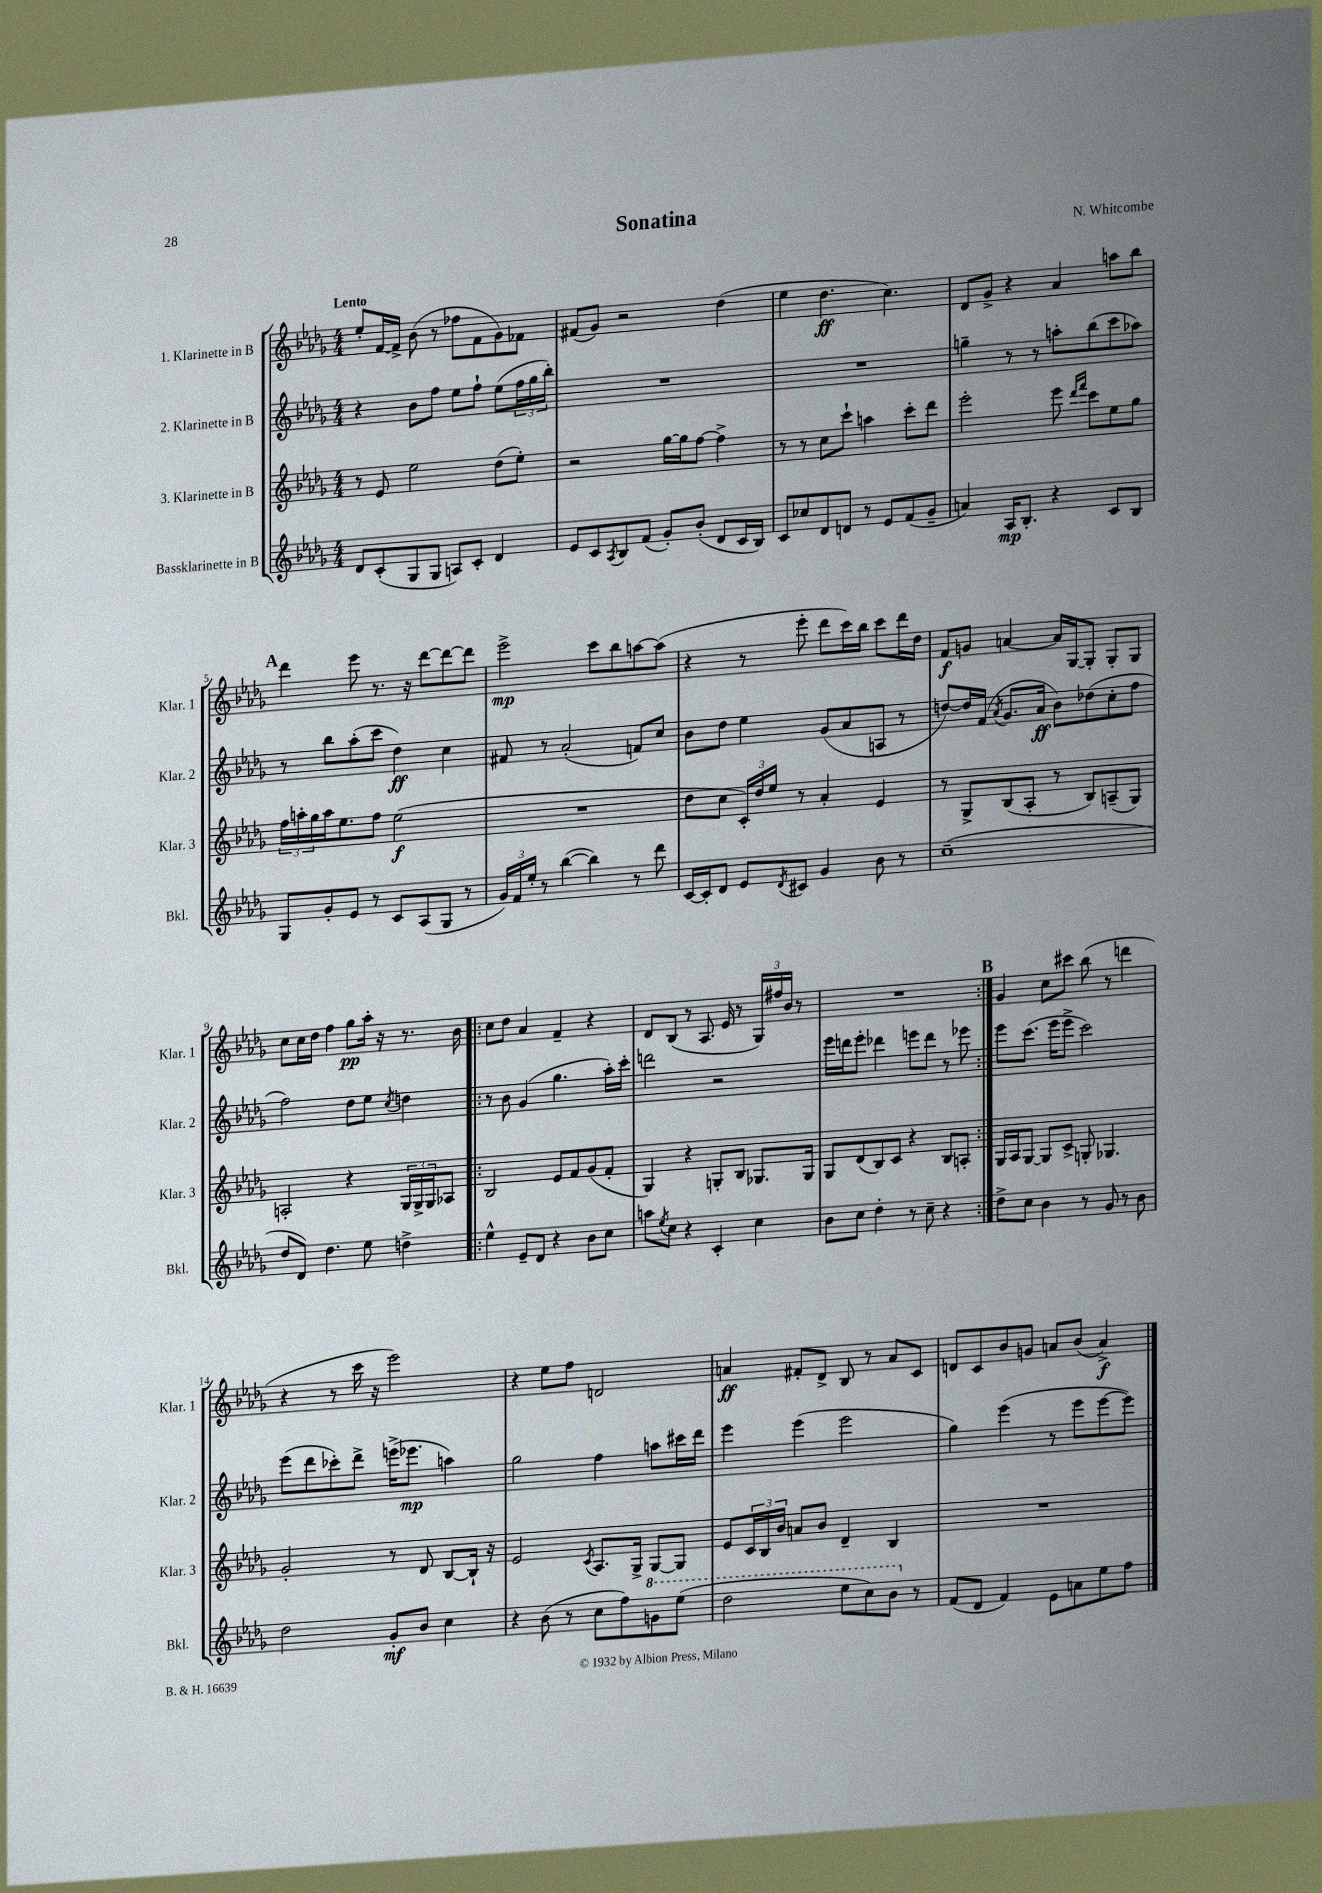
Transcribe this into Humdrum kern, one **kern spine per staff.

**kern	**dynam	**kern	**dynam	**kern	**dynam	**kern	**dynam
*part4	*part4	*part3	*part3	*part2	*part2	*part1	*part1
*staff4	*staff4	*staff3	*staff3	*staff2	*staff2	*staff1	*staff1
*I"Bassklarinette in B	*	*I"3. Klarinette in B	*	*I"2. Klarinette in B	*	*I"1. Klarinette in B	*
*I'Bkl.	*	*I'Klar. 3	*	*I'Klar. 2	*	*I'Klar. 1	*
*clefG2	*	*clefG2	*	*clefG2	*	*clefG2	*
*k[b-e-a-d-g-]	*	*k[b-e-a-d-g-]	*	*k[b-e-a-d-g-]	*	*k[b-e-a-d-g-]	*
*M4/4	*	*M4/4	*	*M4/4	*	*M4/4	*
=1	=1	=1	=1	=1	=1	=1	=1
!	!	!	!	!	!	!LO:TX:a:B:t=Lento	!
8d-/L	.	8r	.	4r	.	8ee-'/L	.
(8c'/	.	8e-/	.	.	.	[16f/L	.
.	.	.	.	.	.	16f^/JJ]	.
8G-/	.	2ee-\	.	8b-\L	.	(8b-\	.
8G-/J	.	.	.	8ff\J	.	8r	.
8An/L)	.	.	.	8ee-\L	.	8ff-X\L	.
8c'/J	.	.	.	8ff`\J	.	8f\	.
4d-/	.	(8dd-\L	.	(8ee-\L	.	8g-\)	.
.	.	8ee-'\J)	.	24ff\L	.	8f-X\J	.
.	.	.	.	24gg-\	.	.	.
.	.	.	.	24bb-'\JJ)	.	.	.
=2	=2	=2	=2	=2	=2	=2	=2
8e-/L	.	2r	.	1r	.	(8f#X/L	.
8c/	.	.	.	.	.	8g-/J)	.
8qA-/	.	.	.	.	.	.	.
8B-/	.	.	.	.	.	2r	.
(8f/J	.	.	.	.	.	.	.
8g-'/L)	.	[16gg-\LL	.	.	.	.	.
.	.	16gg-\J]	.	.	.	.	.
(8b-'/J	.	[8ff\J	.	.	.	.	.
8d-/L	.	4ff^\]	.	.	.	(4dd-\	.
16c/L	.	.	.	.	.	.	.
16B-/JJ)	.	.	.	.	.	.	.
=3	=3	=3	=3	=3	=3	=3	=3
8c/L	.	8r	.	1r	.	4ee-\	.
8cc-X/	.	8r	.	.	.	.	.
8d-/	.	8cc\L	.	.	.	4.dd-\	ff
8dn/J	.	8ccc`\J	.	.	.	.	.
8r	.	4aan\	.	.	.	.	.
8e-/L	.	.	.	.	.	4.cc\)	.
(8f/	.	8ccc'\L	.	.	.	.	.
8g-~/J	.	8ddd-\J	.	.	.	.	.
=4	=4	=4	=4	=4	=4	=4	=4
4an/)	.	2eee-'\	.	4ggn~\	.	8d-/L	.
.	.	.	.	.	.	8g-^/J	.
16A-/KL	mp	.	.	8r	.	4r	.
8.B-'/J	.	.	.	.	.	.	.
.	.	.	.	8r	.	.	.
4r	.	8eee-\	.	8aan'\L	.	4a-/	.
.	.	16qqddd-/LL	.	.	.	.	.
.	.	16qqfff/JJ	.	.	.	.	.
.	.	8ccc\L	.	(8bb-\	.	.	.
8c/L	.	8ee-\	.	8ccc\	.	8aan\L	.
8B-/J	.	8gg-\J	.	8aa-X\J)	.	8bb-\J	.
!!LO:LB:g=z
!!LO:REH:place=s1:t=A
=5	=5	=5	=5	=5	=5	=5	=5
8G-/L	.	24ff\LL	.	8r	.	4ddd-\	.
.	.	24aan'\	.	.	.	.	.
.	.	24gg-\	.	.	.	.	.
8g-'/	.	16aa\J	.	8bb-\L	.	.	.
.	.	8.ee-\	.	.	.	.	.
8e-/J	.	.	.	(8aa-'\	.	8eee-\	.
8r	.	8ff\J	.	8ccc\J	.	8.r	.
8c/L	.	(2ee-\	f	4dd-\)	ff	.	.
.	.	.	.	.	.	16r	.
(8A-/	.	.	.	.	.	[8ddd-\L	.
8G-/J	.	.	.	4cc\	.	8ddd-\_	.
8r	.	.	.	.	.	8ddd-\J]	.
=6	=6	=6	=6	=6	=6	=6	=6
24g-/LL)	.	1r	.	8f#X/	.	2eee-^\	mp
24f/	.	.	.	.	.	.	.
24ee-'/JJ	.	.	.	.	.	.	.
8r	.	.	.	8r	.	.	.
([4bb-\	.	.	.	(2a-'/	.	.	.
4bb-\])	.	.	.	.	.	8ccc\L	.
.	.	.	.	.	.	8bb-\	.
8r	.	.	.	8fn/L)	.	[8aan\	.
8ddd-\	.	.	.	8cc/J	.	(8aa\J]	.
=7	=7	=7	=7	=7	=7	=7	=7
[16c/LL	.	8dd-\L	.	8b-\L	.	4r	.
16c'/J]	.	.	.	.	.	.	.
8d-/J	.	8cc\J	.	8dd-\J	.	.	.
8e-/L	.	24c'/LL)	.	4ee-\	.	8r	.
.	.	24dd-/	.	.	.	.	.
.	.	24ee-/JJ	.	.	.	.	.
8qd-/	.	.	.	.	.	.	.
8c#X/J	.	8r	.	.	.	8eee-'\	.
4g-/	.	4a-'/	.	(8g-/L	.	8ddd-\L	.
.	.	.	.	8a-/	.	16ccc\L)	.
.	.	.	.	.	.	16bb-\JJ	.
8b-\	.	4e-/	.	8An/J	.	8ccc\L	.
8r	.	.	.	8r	.	16ddd-\L	.
.	.	.	.	.	.	16dd-\JJ	.
=8	=8	=8	=8	=8	=8	=8	=8
(1cc~	.	8r	.	[8ddn/L)	.	8f/L	f
.	.	8G-^/L	.	16dd/L]	.	8gn/J	.
.	.	.	.	(16f/JJ	.	.	.
.	.	.	.	8qa-/	.	.	.
.	.	(8B-/	.	8.g-/L	.	[4an/	.
.	.	8A-'/J	.	.	.	.	.
.	.	.	.	16a-/Jk	ff	.	.
.	.	8r	.	8b-\L)	.	16a/LL]	.
.	.	.	.	.	.	[16G-/J	.
.	.	8B-/L)	.	(8dd-X\	.	8G-'/J]	.
.	.	(8An~/	.	8cc'\	.	8G-'/L	.
.	.	8G-/J)	.	8ff\J	.	8G-/J	.
!!LO:LB:g=z
=9	=9	=9	=9	=9	=9	=9	=9
8dd-/L	.	2An'/	.	2ff\)	.	8cc\L	.
8d-/J)	.	.	.	.	.	16cc\L	.
.	.	.	.	.	.	16dd-\JJ	.
4.dd-\	.	.	.	.	.	4ff\	.
.	.	4r	.	8dd-\L	.	8gg-\L	pp
8ee-\	.	.	.	8ee-\J	.	16aa-'\Jk	.
.	.	.	.	.	.	16r	.
.	.	.	.	8qcc/	.	.	.
4ddn^\	.	24G-/LL	.	4ddn\	.	8.r	.
.	.	24G-^/	.	.	.	.	.
.	.	24G-/J	.	.	.	.	.
.	.	8A-X/J	.	.	.	.	.
.	.	.	.	.	.	16b-\	.
=10!|:	=10!|:	=10!|:	=10!|:	=10!|:	=10!|:	=10!|:	=10!|:
4ee-^^\	.	2B-/	.	8r	.	8cc\L	.
.	.	.	.	8b-\	.	8dd-\J	.
8e-~/L	.	.	.	(4g-/	.	4a-/	.
8d-/J	.	.	.	.	.	.	.
4r	.	8e-/L	.	4.gg-\	.	4f~/	.
.	.	8f/	.	.	.	.	.
8b-\L	.	(8g-/	.	.	.	4r	.
8cc\J	.	8f'/J	.	16aa-'\LL)	.	.	.
.	.	.	.	16ccc'\JJ	.	.	.
=11	=11	=11	=11	=11	=11	=11	=11
8aan\L	.	4G-/)	.	2dddn\	.	8d-/L	.
8qee-/	.	.	.	.	.	.	.
8cc\J	.	.	.	.	.	(8B-/J	.
4r	.	4r	.	.	.	8r	.
.	.	.	.	.	.	8.A-/	.
4c'/	.	8Gn'/L	.	2r	.	.	.
.	.	.	.	.	.	16e-/	.
.	.	8B-/J	.	.	.	8r	.
4cc\	.	8.G-X/L	.	.	.	24G-/LL)	.
.	.	.	.	.	.	24ff#X/	.
.	.	.	.	.	.	24b-/JJ	.
.	.	.	.	.	.	8r	.
.	.	16G-/Jk	.	.	.	.	.
=12	=12	=12	=12	=12	=12	=12	=12
8b-\L	.	8G-/L	.	16eee-\LL	.	1r	.
.	.	.	.	16dddn\J	.	.	.
8cc\J	.	(8d-/	.	8eee-'\J	.	.	.
4dd-'\	.	8B-/)	.	4ddd-X\	.	.	.
.	.	8c/J	.	.	.	.	.
8r	.	4r	.	8eeen\L	.	.	.
8cc~\	.	.	.	8ddd-\J	.	.	.
4r	.	8B-/L	.	8r	.	.	.
.	.	8An'/J	.	8eee-X\	.	.	.
!!LO:REH:place=s1:t=B
=13:|!	=13:|!	=13:|!	=13:|!	=13:|!	=13:|!	=13:|!	=13:|!
8dd-^\L	.	16G-/LL	.	8eee-\L	.	4g-/	.
.	.	16A-/J	.	.	.	.	.
8cc\J	.	[8G-/J	.	(8.ccc\J	.	.	.
4b-\	.	8G-/L]	.	.	.	8cc\L	.
.	.	.	.	16eee-\KL	.	.	.
.	.	8c^/J	.	8eee-^\J	.	8ccc#X\J	.
8r	.	8Gn'/	.	2ccc\)	.	(8bb-\	.
8g-/	.	4.G-X/	.	.	.	8r	.
8r	.	.	.	.	.	4dddn\	.
8b-\	.	.	.	.	.	.	.
!!LO:LB:g=z
=14	=14	=14	=14	=14	=14	=14	=14
2dd-\	.	2g-'/	.	(8eee-\L	.	4r	.
.	.	.	.	8ddd-\	.	.	.
.	.	.	.	8ccc-X'\)	.	8r	.
.	.	.	.	8ddd-^\J	.	16ccc\	.
.	.	.	.	.	.	16r	.
8g-'/L	mf	8r	.	(16eeen^\KL	.	2eee-\)	.
.	.	.	.	8.eee-X\J	mp	.	.
8b-/J	.	8d-/	.	.	.	.	.
4cc\	.	[8B-/L	.	4aan\)	.	.	.
.	.	16B-`/Jk]	.	.	.	.	.
.	.	16r	.	.	.	.	.
=15	=15	=15	=15	=15	=15	=15	=15
4r	.	2e-/	.	2gg-\	.	4r	.
(8b-\	.	.	.	.	.	8ee-\L	.
8r	.	.	.	.	.	8ff\J	.
.	.	8qc/	.	.	.	.	.
8cc\L	.	8.A-/L	.	4ff\	.	2dn/	.
8ff\)	.	.	.	.	.	.	.
.	.	16G-^/Jk	.	.	.	.	.
*8va	*	*	*	*	*	*	*
8ggn\	.	[8G-/L	.	8aan\L	.	.	.
(8eee-\J	.	8G-/J]	.	16ccc#X\L	.	.	.
.	.	.	.	16ddd-\JJ	.	.	.
=16	=16	=16	=16	=16	=16	=16	=16
2ddd-\	.	8e-/L	.	4eee-\	.	4an/	ff
.	.	24c/L	.	.	.	.	.
.	.	24B-/	.	.	.	.	.
.	.	24b-/JJ	.	.	.	.	.
.	.	8an/L	.	(4eee-\	.	8f#X'/L	.
.	.	8b-/J	.	.	.	8d-^/J	.
8eee-\L	.	4d-~/	.	2eee-\	.	8B-/	.
8ccc\)	.	.	.	.	.	8r	.
8bb-\J	.	4B-/	.	.	.	8a/L	.
*X8va	*	*	*	*	*	*	*
8r	.	.	.	.	.	8c/J	.
=17	=17	=17	=17	=17	=17	=17	=17
(8f/L	.	1r	.	4gg-\)	.	8dn/L	.
8d-/J	.	.	.	.	.	8c/	.
4f/)	.	.	.	(4eee-\	.	8b-/	.
.	.	.	.	.	.	8gn/J	.
8e-\L	.	.	.	8r	.	8an/L	.
8an\	.	.	.	8eee-\L	.	(8b-/J	.
8ee-\	.	.	.	[8eee-\	.	4a^/)	f
8ff\J	.	.	.	8eee-\J])	.	.	.
==	==	==	==	==	==	==	==
*-	*-	*-	*-	*-	*-	*-	*-
